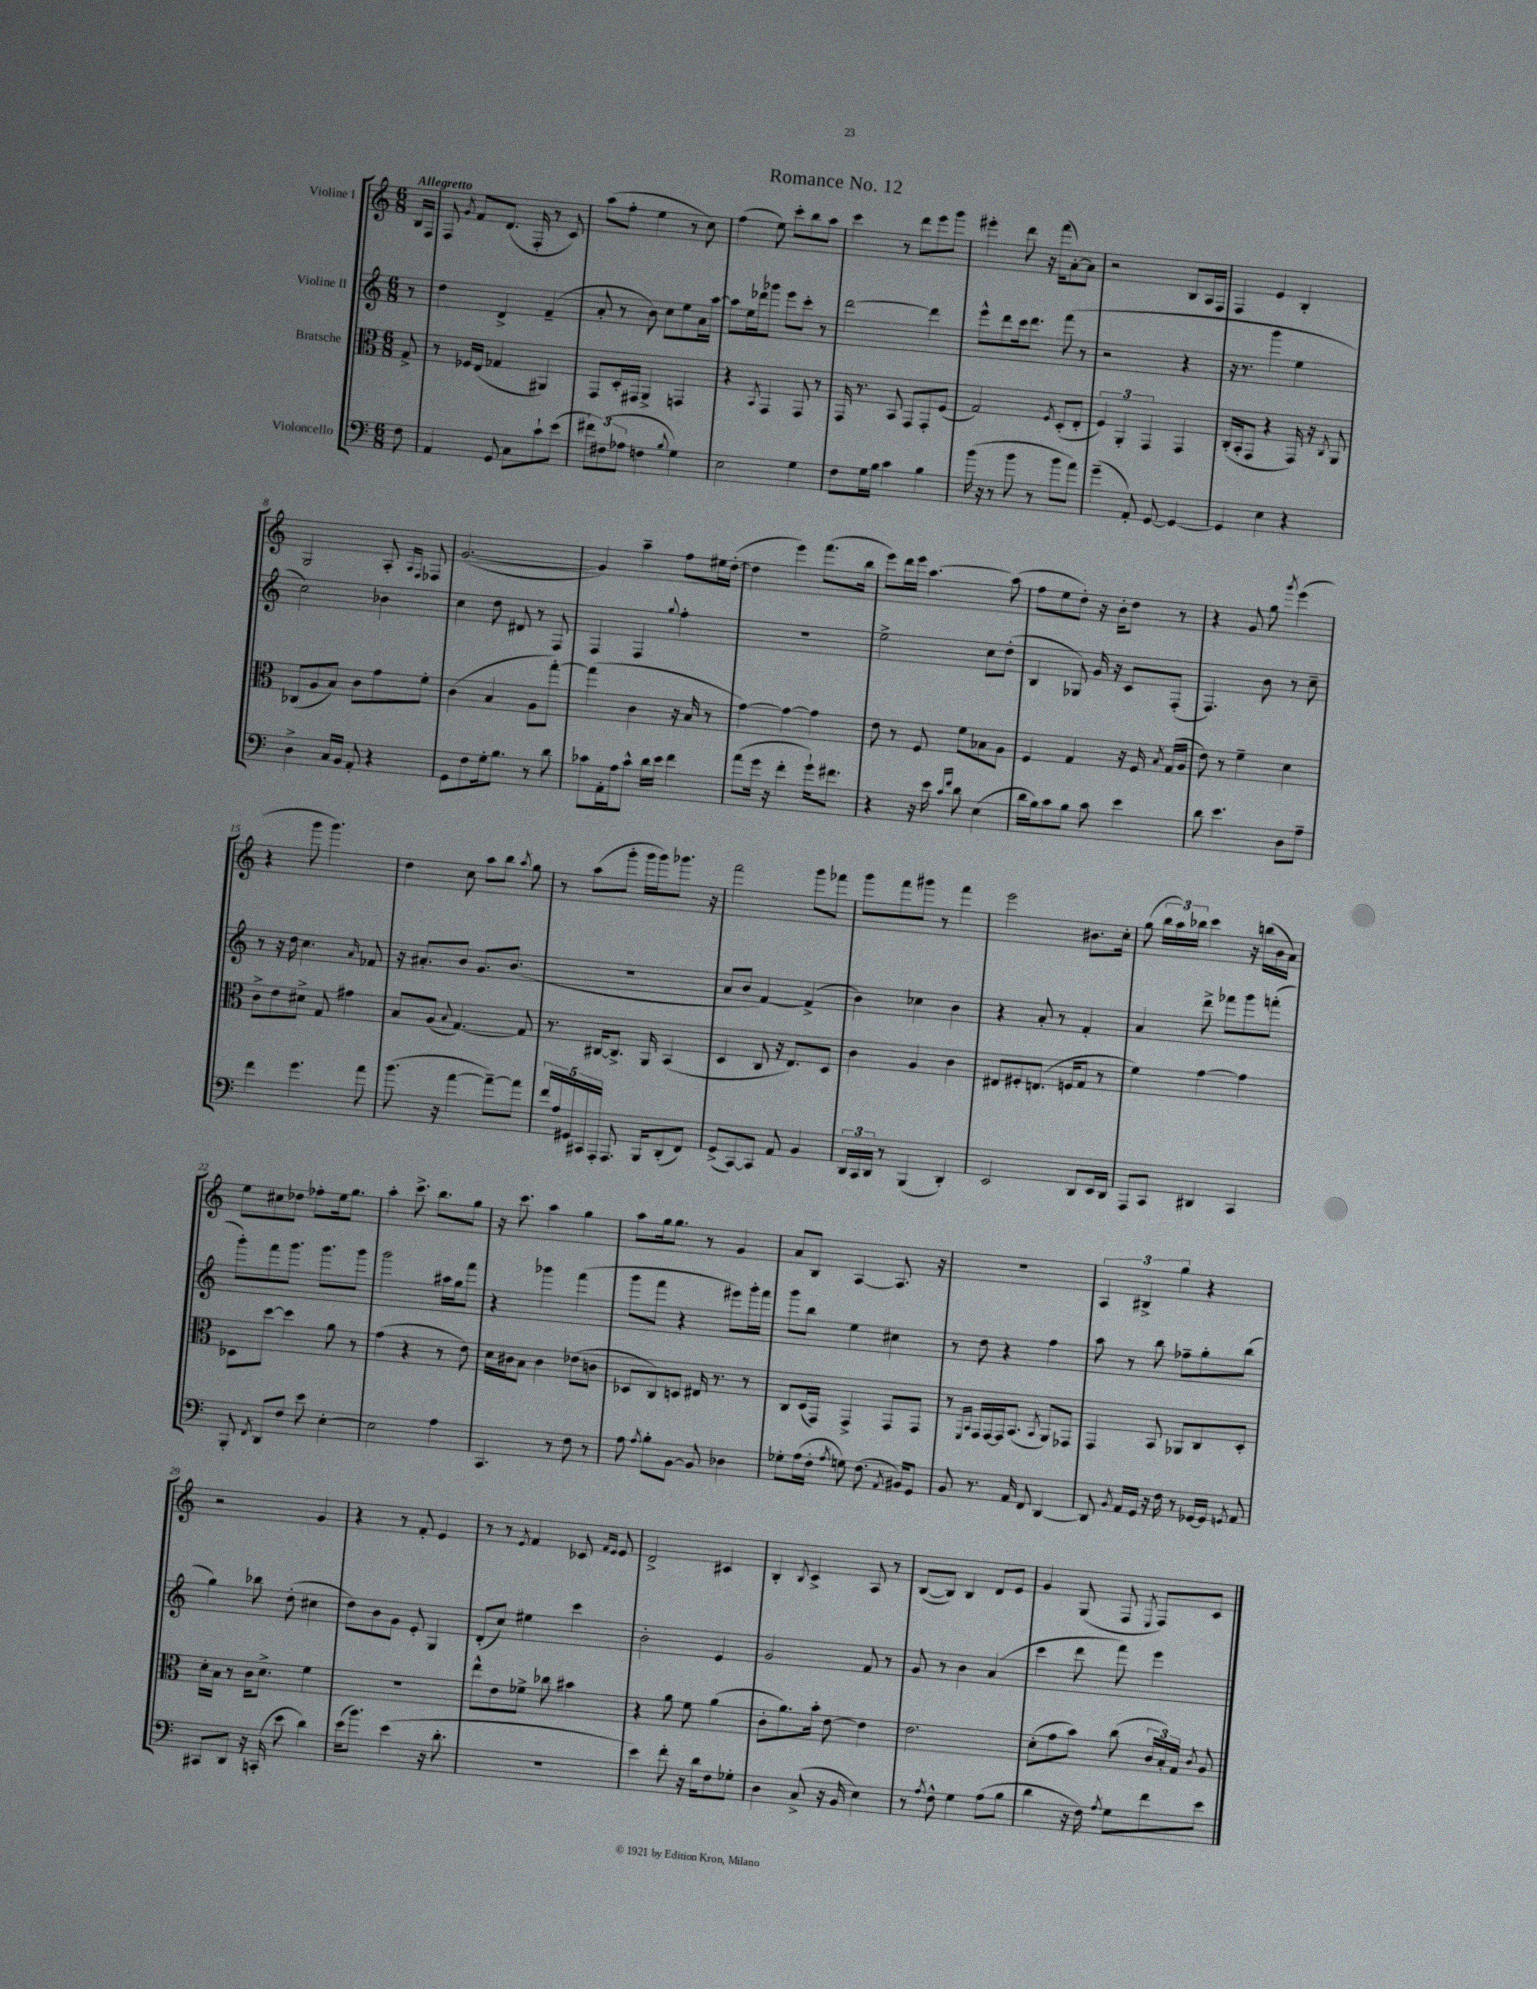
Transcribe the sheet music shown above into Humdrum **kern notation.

**kern	**kern	**kern	**kern
*staff4	*staff3	*staff2	*staff1
*clefF4	*clefC3	*clefG2	*clefG2
*k[]	*k[]	*k[]	*k[]
*M6/8	*M6/8	*M6/8	*M6/8
8F	8G^	8r	16B
.	.	.	16F
=	=	=	=
4AA	8r	4dd	8F
.	.	.	8qg
.	16F-	.	8f
.	(16E	.	.
8GG	4G-	4d^	(8.d
8C	.	.	.
.	.	.	16F'
8c`	4AA#)	(4f~	8r
(8e	.	.	8c)
=	=	=	=
12f#)	8GG	8a'	(8aa
(12F#	.	.	.
.	16D'	8r	8ff'
12A-	.	.	.
.	16GG#	.	.
4F	4AA^	8b)	4ee
.	.	8cc	.
8qqB	.	.	.
4G)	4GG	8ee	8r
.	.	16a	8cc)
.	.	[16aa	.
=	=	=	=
2E	4r	8aa]	(4ff
.	.	16ee	.
.	.	16ddd-	.
.	8qBB	.	.
.	4GG	8ggg-	8ee)
.	.	8eee	8ccc'
4G	8GG	8ccc'	8bb
.	8r	8r	8aa
=	=	=	=
8F	16GG	[2ddd	4ccc
.	8.r	.	.
16G	.	.	.
16B	.	.	.
4c	8BB	.	8r
.	8GG	.	8ddd
4B	8GG'	4ddd]	8eee
.	(8F	.	8ggg
=	=	=	=
(16b	2G)	8eee^^	4eee#'
16r	.	.	.
8r	.	8ddd	.
8b	.	16ccc	8ddd
.	.	8.ddd	.
8r	.	.	16r
.	.	.	(16fff
.	8qF	.	.
8b	(8D'	(8fff	[8a')
8a)	8E'	8r	8a]
=	=	=	=
(4g~	6F)	2r	2r
.	6AA'	.	.
8AA')	.	.	.
.	6GG	.	.
[8GG	.	.	.
4GG_	4GG	4r	8B
.	.	.	16A
.	.	.	16F
=	=	=	=
4GG]	(16C'	16r	4F
.	16BB'	8.r	.
.	8GG	.	.
4E	4r	4ggg	4e
4r	16GG)	4ee	4B'
.	16r	.	.
.	8qC	.	.
.	8AA	.	.
=	=	=	=
4D^	(8C-	2cc)	2G
.	8A	.	.
16C	8B)	.	.
16BB	.	.	.
8AA'	8c	.	.
4r	8g	4b-	8A'
.	.	.	16qqA
.	.	.	16qqF
.	8f'	.	8F-
=	=	=	=
8GG	(4c	4cc	([2.g
8F	.	.	.
16G'	4B	8dd	.
8.B	.	.	.
.	.	8d#	.
8r	8A	8r	.
8d	[8gg')	8F	.
=	=	=	=
8c-	(4gg]	4F	4g])
16AA'	.	.	.
16A	.	.	.
8c-^^	4c	4F	4aa~
16d	.	.	.
16e	.	.	.
.	.	8qqgg	.
4f	16r	4ff'	8ff
.	16B	.	.
.	8r	.	16ee#
.	.	.	([16dd'
=	=	=	=
(8a	[4g)	2.r	4dd]
16g	.	.	.
16r	.	.	.
4f'	4g_	.	4eee)
16g`)	4g]	.	(8.fff
8.f#	.	.	.
.	.	.	16bb
=	=	=	=
4r	8e	2ee^	8eee)
.	8r	.	16ddd
.	.	.	16eee
16r	8F	.	[4.aa
16e	.	.	.
16qqc	.	.	.
16qqf	.	.	.
8d	8f	.	.
(4E	8B-	8cc	.
.	8A	(8dd'	(8aa]
=	=	=	=
16d	4F	4B	8ff
16B)	.	.	.
8c	.	.	8ee
8B	4G	8G-)	8dd')
8c	.	16g	16r
.	.	16r	16b'
4e	16r	8c	8dd
.	16F	.	.
.	8qB	.	.
.	(16G	(8F'	8r
.	16A	.	.
=	=	=	=
8d	8e)	4.F)	4r
4.e	8r	.	.
.	4f~	.	8g
.	.	8b	8gg
.	.	.	8qggg
8D	4d	8r	(4eee
8A~	.	8cc~	.
=	=	=	=
4f	8c^	8r	4r
.	8e	16r	.
.	.	16dd	.
4.g	8d#^	4.cc	8ggg
.	8G	.	4.ggg)
.	4g#	.	.
.	.	16qqa	.
8a	.	8f-	.
=	=	=	=
(8.b	8B	16r	4dd
.	.	8.a#'	.
.	(8A	.	.
16r	.	.	.
.	8qqB	.	.
[4a	[4.G)	8b	8cc
.	.	8.g	8aa
8a~_)	.	.	8bb
.	.	(8.b	.
.	.	.	8qaa
8a]	8G]	.	8gg
=	=	=	=
20f	8.r	2.r	8r
20A	.	.	.
20GG#	.	.	.
.	.	.	(8aa
20CC#	.	.	.
.	[16C#	.	.
20AAA'	.	.	.
8.AAA	8.C#^]	.	8ggg'
.	.	.	16ggg
16BBB	16AA	.	16ggg)
(8DD'	(4BB	.	8.ggg-
8FF)	.	.	.
.	.	.	16r
=	=	=	=
(8GG^	4D	8a	2fff
[8CC)	.	8b	.
8CC]	8C	[4f)	.
8AA	16r	.	.
.	8.E)	.	.
4BB	.	(4f^]	8ggg
.	8D	.	8fff-
=	=	=	=
24DD	4c	4b)	8ggg
24CC	.	.	.
24DD	.	.	.
8r	.	.	8fff
(4BBB	4A	4cc-	8ggg#
.	.	.	8r
4DD')	4c	4b	4fff
=	=	=	=
2EE	8E#	4r	2eee
.	8F#'	.	.
.	(8.E	8a'	.
.	.	8r	.
.	16F	.	.
8DD	8G	4f'	8.b#
16EE	8r	.	.
16DD	.	.	16cc'
=	=	=	=
8AAA	4f)	4a	(8gg
8CC	.	.	24bb
.	.	.	24aa)
.	.	.	24bb-
4DD#	[4g	8ddd^	4ccc
.	.	8fff-	.
4CC	4g]	8ggg	16r
.	.	.	(16bb
.	.	(8fff'	16b
.	.	.	16a)
=	=	=	=
8BBB'	8D-	8ggg')	8ee
8qFF	.	.	.
8DD	[8dd	8fff	8cc#
8F	4dd]	8.ggg	8dd-
8e	.	.	8ff-'
.	.	8.ggg	.
[4E'	8a	.	16ee
.	.	.	8.gg
.	8r	8ggg	.
=	=	=	=
2E]	(4g	2ggg	4aa'
.	4r	.	8.ccc^
.	.	.	8.bb
4A	8r	16aa#	.
.	.	16gg	.
.	8e)	8fff	8gg
=	=	=	=
4.CC	16d	4r	16r
.	16c#	.	8.ccc
.	8B	.	.
.	4c#	4ggg-	4aa
8r	.	.	.
8F	(8e-	(4fff	4gg
8r	8c	.	.
=	=	=	=
8A	8D-	8ggg	8aa
8qA	.	.	.
8B'	8C)	8fff	16gg
.	.	.	8.gg
[8BB	8D	4r	.
8BB]	16E#	.	8r
.	8.r	.	.
4D-	.	8eee#)	4g
.	8r	16ggg'	.
.	.	16fff	.
=	=	=	=
8G-'	8C	8ggg	8a
(16A	(16D	8bb	8B
16F'	16GG)	.	.
8qA	.	.	.
8G)	4GG^	4ee	[4A
(8.F	.	.	.
.	8GG	4cc#	8.A]
8qAA	.	.	.
16BB#)	.	.	.
8GG	8GG	.	.
.	.	.	16r
=	=	=	=
8BB	8r	8r	2.r
.	16qqFF	.	.
.	16qqBB	.	.
8.r	16GG	8dd	.
.	[16GG	.	.
.	16GG]	4r	.
16AA	(8.BB	.	.
8FF	.	.	.
.	8qBB	.	.
[4DD	8AA)	4ff	.
.	8GG-	.	.
=	=	=	=
8DD]	4GG	8aa	6A
8qBB	.	.	.
16AA	.	8r	.
.	.	.	6B#^
16GG	.	.	.
16r	8BB	8bb	.
16F	.	.	.
.	.	.	6gg
8r	8AA-	8ff-~	.
[16GG-	8C	8gg'	4r
16GG-]	.	.	.
8qGG	.	.	.
8AA	8D'	(8bb	.
=	=	=	=
8CC#	16d'	4gg)	2r
.	16B	.	.
8DD	8r	.	.
16r	16c	8bb-	.
(16CC'	8.d^	.	.
8e	.	(8dd'	.
4d)	4f	4cc#	4g
=	=	=	=
(16e	2.r	8dd)	4r
8.b)	.	.	.
.	.	8b	.
(4e	.	8g	8r
.	.	8e'	8f'
16r	.	4G	4e
8.d'	.	.	.
=	=	=	=
2.r	8ee^^	(8d'	8r
.	8e	8cc)	8r
.	.	.	8qe
.	8f-^	4ee#	4f
.	8cc-	.	.
.	4b#	4ccc	8c-
.	.	.	16qqf
.	.	.	16qqe
.	.	.	8e
=	=	=	=
4e)	4r	2b'	2d^
8f'	8a	.	.
16r	8f	.	.
16d	.	.	.
8F	(4a	4e	4c#
8G-'	.	.	.
=	=	=	=
4D	8c'	2g	4B'
.	8.a)	.	.
.	.	.	8qB
(8C^	.	.	4c^
.	16b'	.	.
16r	[8e	.	.
16BB	.	.	.
4E)	4e]	8f	8A
.	.	8r	8r
=	=	=	=
8r	2.e	8g	([8B
8qA	.	.	.
8F^^	.	8r	8B])
4G	.	4b	4B
(8A	.	(4a	8d
8B	.	.	8e
=	=	=	=
4d	(8d'	4ccc	4g
.	8g	.	.
16r	8b)	8ddd	(8G
16F)	.	.	.
8qA	.	.	.
8G	(8cc	8fff)	8F
.	.	.	8qE
8f	24c	4eee	8F)
.	24B')	.	.
.	24G	.	.
.	8qc	.	.
8e	8A	.	8c
==	==	==	==
*-	*-	*-	*-
